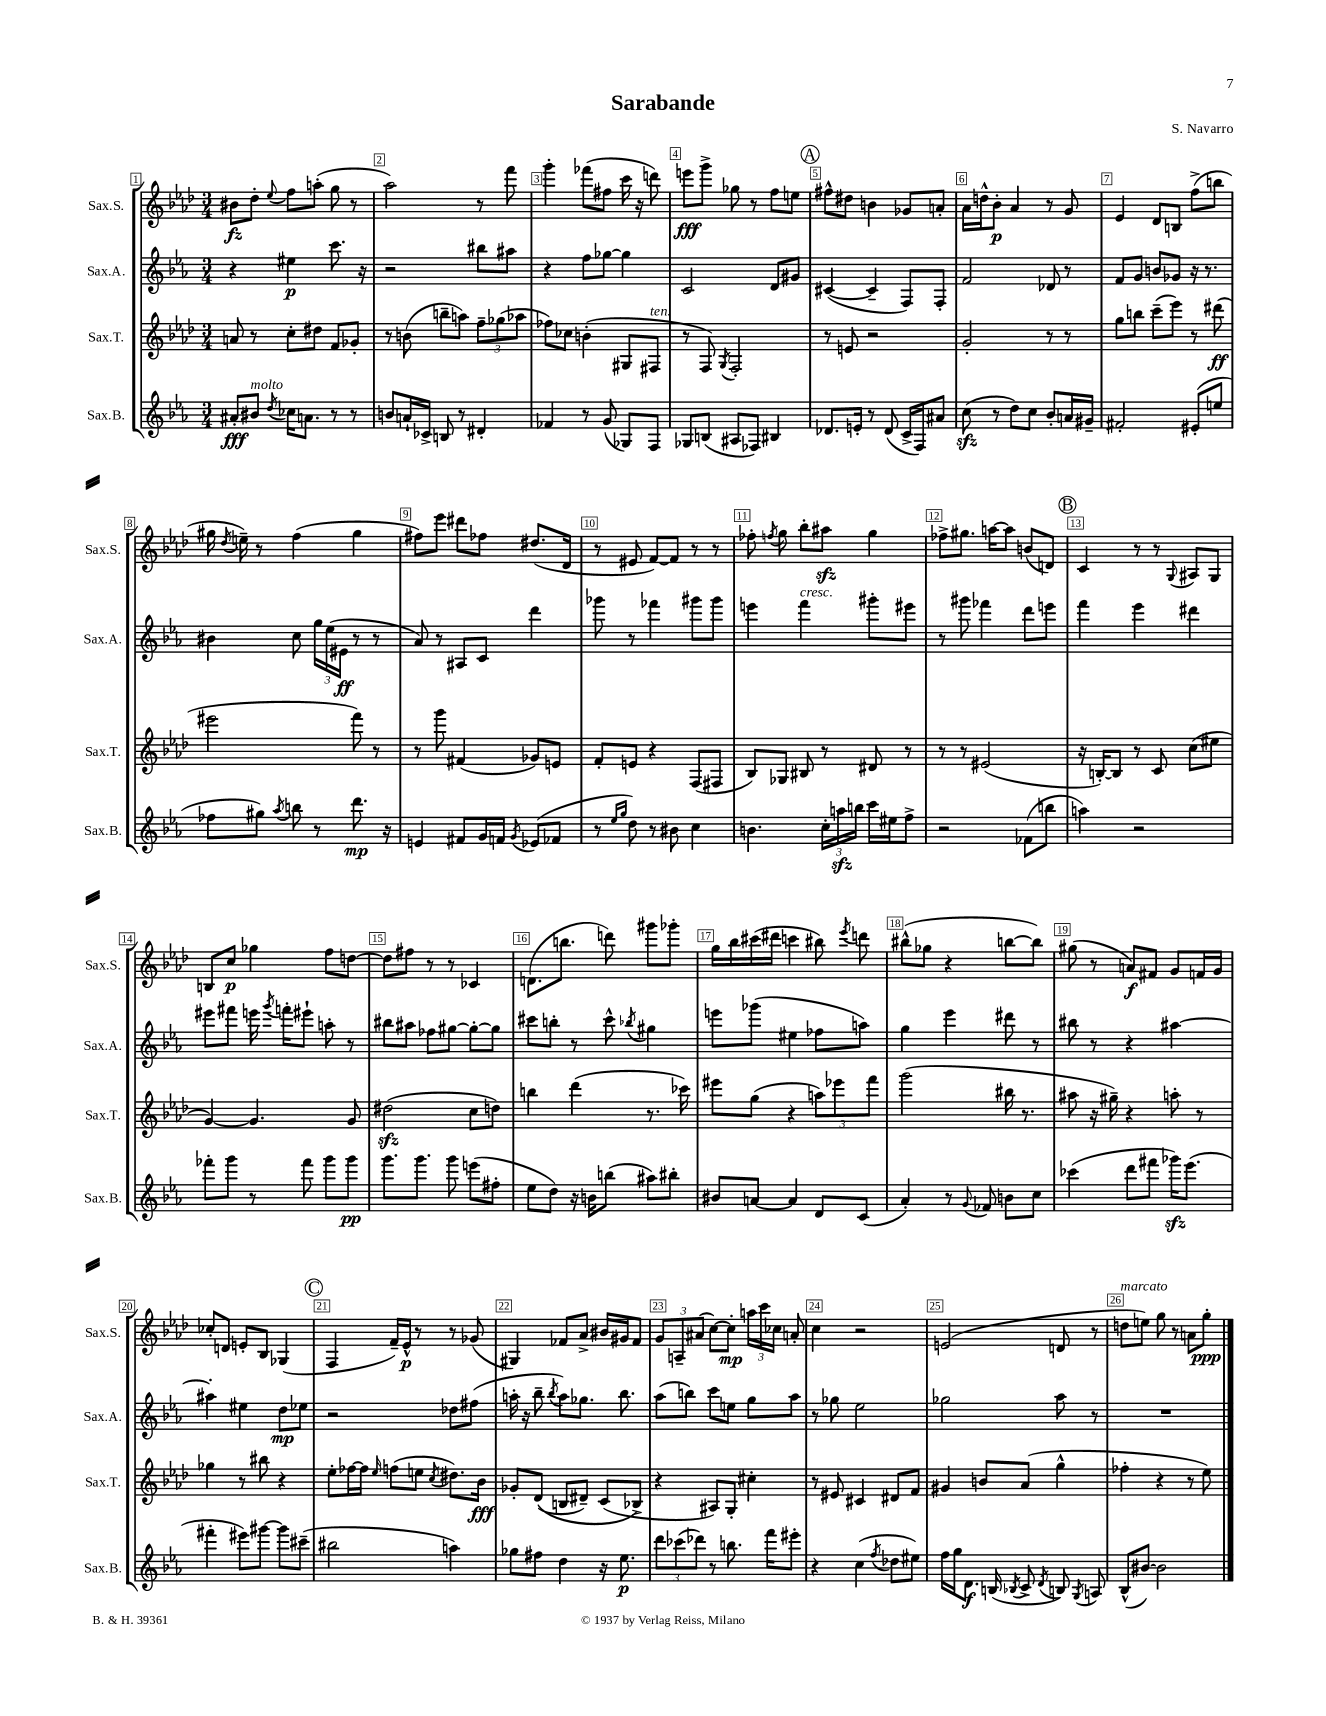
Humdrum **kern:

**kern	**dynam	**kern	**dynam	**kern	**dynam	**kern	**dynam
*part4	*part4	*part3	*part3	*part2	*part2	*part1	*part1
*staff4	*staff4	*staff3	*staff3	*staff2	*staff2	*staff1	*staff1
*I"Sax.B.	*	*I"Sax.T.	*	*I"Sax.A.	*	*I"Sax.S.	*
*I'Sax.B.	*	*I'Sax.T.	*	*I'Sax.A.	*	*I'Sax.S.	*
*clefG2	*	*clefG2	*	*clefG2	*	*clefG2	*
*k[b-e-a-]	*	*k[b-e-a-d-]	*	*k[b-e-a-]	*	*k[b-e-a-d-]	*
*M3/4	*	*M3/4	*	*M3/4	*	*M3/4	*
=1	=1	=1	=1	=1	=1	=1	=1
8a#X'/L	fff	8an/	.	4r	.	8b#X\L	fz
!LO:TX:a:i:t=molto	!	!	!	!	!	!	!
8b#X/J	.	8r	.	.	.	8dd-'\J	.
8qdd/	.	.	.	.	.	8qqee-/	.
16cc-X\KL	.	8cc'\L	.	4ee#X\	p	8ff\L	.
8.an\J	.	.	.	.	.	.	.
.	.	8dd#X\J	.	.	.	(8aan'\J	.
8r	.	8f/L	.	8.ccc\	.	8gg\	.
8r	.	8g-X'/J	.	.	.	8r	.
.	.	.	.	16r	.	.	.
=2	=2	=2	=2	=2	=2	=2	=2
8bn/L	.	8r	.	2r	.	2aa-\)	.
16an`/L	.	(8bn\	.	.	.	.	.
16c-X^/JJ	.	.	.	.	.	.	.
8Bn/	.	8bbn~\L	.	.	.	.	.
8r	.	8aan\J)	.	.	.	.	.
4d#X'/	.	12ff~\L	.	8bb#X\L	.	8r	.
.	.	(12gg-X\	.	.	.	.	.
.	.	.	.	8aa#X\J	.	8fff\	.
.	.	12aa-X\J	.	.	.	.	.
=3	=3	=3	=3	=3	=3	=3	=3
4f-X/	.	8ff-X\L)	.	4r	.	4ggg'\	.
.	.	8cc-X\J	.	.	.	.	.
8r	.	(4bn'\	.	8ff\L	.	(8fff-X\L	.
(8g/	.	.	.	[8gg-X\J	.	8ff#X\J	.
8G-X/L)	.	8G#X/L	.	4gg-\]	.	16ccc\	.
.	.	.	.	.	.	16r	.
!	!	!LO:TX:a:i:t=ten.	!	!	!	!	!
8F/J	.	8F#X/J	.	.	.	8dddn\)	.
=4	=4	=4	=4	=4	=4	=4	=4
8G-X/L	.	8r	.	2c/	.	8eeen\L	fff
(8Bn/J	.	8F/)	.	.	.	8ggg^\J	.
.	.	8qG/	.	.	.	.	.
8A#X/L	.	2F'/	.	.	.	8gg-X\	.
8F-X/J)	.	.	.	.	.	8r	.
4B#X/	.	.	.	8d/L	.	8ff\L	.
.	.	.	.	8g#X/J	.	8een\J	.
!!LO:REH:place=s1:t=A
=5	=5	=5	=5	=5	=5	=5	=5
8.d-X/L	.	8r	.	([4c#X/	.	8ff#X^^\L	.
.	.	8en/	.	.	.	8dd#X\J	.
16en'/Jk	.	.	.	.	.	.	.
8r	.	2r	.	4c#~/]	.	4bn\	.
(8d-/	.	.	.	.	.	.	.
16c^/LL	.	.	.	8F/L)	.	8g-X/L	.
16F/J)	.	.	.	.	.	.	.
8a#X/J	.	.	.	8F'/J	.	8an'/J	.
=6	=6	=6	=6	=6	=6	=6	=6
(8cczz\	.	2g'/	.	2f/	.	16a-\LL	.
.	.	.	.	.	.	16ddn^^\J	.
8r	.	.	.	.	.	8b-'\J	p
8dd\L)	.	.	.	.	.	4a-/	.
8cc\J	.	.	.	.	.	.	.
8b-'/L	.	8r	.	8d-X/	.	8r	.
16an/L	.	8r	.	8r	.	8g/	.
16g#X~/JJ	.	.	.	.	.	.	.
=7	=7	=7	=7	=7	=7	=7	=7
2f#X'/	.	8gg\L	.	8f/L	.	4e-/	.
.	.	8bbn\J	.	8g/J	.	.	.
.	.	(8ccc~\L	.	8bn/L	.	8d-/L	.
.	.	8eee-\J)	.	8g-X/J	.	8Bn/J	.
(8e#X'/L	.	8r	.	16r	.	(8ff^\L	.
.	.	.	.	8.r	.	.	.
8een/J	.	(8ddd#X\	ff	.	.	8bbn\J	.
!!LO:LB:g=z
=8	=8	=8	=8	=8	=8	=8	=8
8ff-X\L	.	2eee#X\	.	4b#X\	.	16gg#X\	.
.	.	.	.	.	.	8qdd-/	.
.	.	.	.	.	.	16een~\)	.
8gg#X\J)	.	.	.	.	.	8r	.
8qaa-/	.	.	.	.	.	.	.
8bbn\	.	.	.	8cc\	.	(4ff\	.
8r	.	.	.	24gg\LL	.	.	.
.	.	.	.	(24ee-\	.	.	.
.	.	.	.	24e#X\JJ	ff	.	.
8.ddd\	mp	8fff\)	.	8r	.	4gg#\	.
.	.	8r	.	8r	.	.	.
16r	.	.	.	.	.	.	.
=9	=9	=9	=9	=9	=9	=9	=9
4en/	.	8r	.	8a-/)	.	8ff#X\L)	.
.	.	8ggg\	.	8r	.	8eee-\J	.
8f#X/L	.	(4f#X/	.	8A#X/L	.	8ddd#X\L	.
16g/L	.	.	.	8c/J	.	8ff-X\J	.
16fn/JJ	.	.	.	.	.	.	.
8qg/	.	.	.	.	.	.	.
(8e-X/L	.	8g-X/L)	.	4ddd\	.	(8.dd#X/L	.
8f-X/J	.	8en/J	.	.	.	.	.
.	.	.	.	.	.	16d-/Jk	.
=10	=10	=10	=10	=10	=10	=10	=10
8r	.	8f'/L	.	8ggg-X\	.	8r	.
16qqee-/LL	.	.	.	.	.	.	.
16qqgg/JJ	.	.	.	.	.	.	.
8dd\)	.	8en/J	.	8r	.	8e#X/	.
8r	.	4r	.	4fff-X\	.	[8f/L)	.
8b#X\	.	.	.	.	.	8f/J]	.
4cc\	.	(8F/L	.	8ggg#X\L	.	8r	.
.	.	8F#X/J	.	8ggg#\J	.	8r	.
=11	=11	=11	=11	=11	=11	=11	=11
4.bn\	.	8B-/L)	.	4eeen\	.	8ff-X'\	.
.	.	.	.	.	.	8qffn/	.
.	.	8G-X/J	.	.	.	8gg\	.
!	!	!	!	!LO:TX:a:i:t=cresc.	!	!	!
.	.	8B#X/	.	4fff\	.	8bb-'\L	.
24cc'\LL	.	8r	.	.	.	8aa#Xzz\J	.
24aanzz\	.	.	.	.	.	.	.
24bbn\JJ	.	.	.	.	.	.	.
16ccc\LL	.	8d#X/	.	8ggg#X'\L	.	4gg\	.
16ee#X\J	.	.	.	.	.	.	.
8ff^\J	.	8r	.	8eee#X\J	.	.	.
=12	=12	=12	=12	=12	=12	=12	=12
2r	.	8r	.	8r	.	8ff-X^\L	.
.	.	8r	.	8ggg#X\	.	8.gg#X\J	.
.	.	(2e#X/	.	4fff-X\	.	.	.
.	.	.	.	.	.	[16aan\KL	.
.	.	.	.	.	.	8aa\J]	.
(8f-X\L	.	.	.	8ddd\L	.	(8bn/L	.
8bbn\J	.	.	.	8eeen\J	.	8dn/J)	.
!!LO:REH:place=s1:t=B
=13	=13	=13	=13	=13	=13	=13	=13
4aan\)	.	16r	.	4fff\	.	4c/	.
.	.	[16Bn'/KL)	.	.	.	.	.
.	.	8B/J]	.	.	.	.	.
2r	.	8r	.	4eee-\	.	8r	.
.	.	8c/	.	.	.	8r	.
.	.	.	.	.	.	8qqG/	.
.	.	(8cc\L	.	4ddd#X\	.	8A#X/L	.
.	.	8ee#X\J	.	.	.	8G/J	.
!!LO:LB:g=z
=14	=14	=14	=14	=14	=14	=14	=14
8fff-X'\L	.	[4g/)	.	8eee#X\L	.	8Bn/L	.
8ggg\J	.	.	.	8fff#X\J	.	8cc/J	p
8r	.	4.g/]	.	16eeen\	.	4gg-X\	.
.	.	.	.	8qggg/	.	.	.
.	.	.	.	16fffn'\KL	.	.	.
8fff-\	.	.	.	8eee#X`\J	.	.	.
8ggg\L	.	.	.	8aan'\	.	8ff\L	.
8ggg\J	pp	8g/	.	8r	.	[8ddn\J	.
=15	=15	=15	=15	=15	=15	=15	=15
8.ggg\L	.	(2dd#Xzz\	.	8bb#X\L	.	8dd\L]	.
.	.	.	.	8aa#X\J	.	8ff#X\J	.
8.ggg\J	.	.	.	.	.	.	.
.	.	.	.	8ff-X\L	.	8r	.
8ggg\	.	.	.	[8gg#X\J	.	8r	.
(8eeen\L	.	8cc\L	.	8gg#'\L_	.	4c-X/	.
8ff#X'\J	.	8ddn\J)	.	8gg#\J]	.	.	.
=16	=16	=16	=16	=16	=16	=16	=16
8ee-\L	.	4bbn\	.	8ccc#X\L	.	(8.dn\L	.
8dd\J)	.	.	.	8bbn'\J	.	.	.
.	.	.	.	.	.	8.bbn\J	.
16r	.	(4ddd-\	.	8r	.	.	.
16bn\KL	.	.	.	.	.	.	.
(8bbn\J	.	.	.	8ccc#^^\	.	8dddn\)	.
.	.	.	.	8qbb-X/	.	.	.
8aa#X\L)	.	8.r	.	4gg#X\	.	8ggg#X\L	.
8bb#X'\J	.	.	.	.	.	8ggg-X'\J	.
.	.	16ccc-X\)	.	.	.	.	.
=17	=17	=17	=17	=17	=17	=17	=17
8b#X/L	.	8eee#X\L	.	8eeen\L	.	16gg\LL	.
.	.	.	.	.	.	16bb-\	.
[8an/J	.	(8gg\J	.	(8ggg-X\J	.	(16ccc#X\	.
.	.	.	.	.	.	16ddd#X\JJ	.
4a/]	.	4r	.	4ee#X\	.	4cccn\	.
8d/L	.	12aan\L)	.	8ff-X\L	.	8bb#X\)	.
.	.	12eee-X\	.	.	.	.	.
.	.	.	.	.	.	8qeee-/	.
(8c/J	.	.	.	8aan\J)	.	8dddn\	.
.	.	12fff\J	.	.	.	.	.
=18	=18	=18	=18	=18	=18	=18	=18
4a-'/)	.	(2ggg\	.	4gg\	.	(8bb#X^^\L	.
.	.	.	.	.	.	8gg-X\J	.
8r	.	.	.	4eee-\	.	4r	.
8qqg/	.	.	.	.	.	.	.
8f-X/	.	.	.	.	.	.	.
8bn\L	.	16bb#X\	.	8ddd#X\	.	[8bbn\L	.
.	.	8.r	.	.	.	.	.
8cc\J	.	.	.	8r	.	8bb\J])	.
=19	=19	=19	=19	=19	=19	=19	=19
(4ccc-X\	.	8aa#X\	.	8bb#X\	.	(8gg#X\	.
.	.	16r	.	8r	.	8r	.
.	.	16gg#X~\)	.	.	.	.	.
8ddd\L	.	4r	.	4r	.	8an/L)	f
8fff#X\J	.	.	.	.	.	8f#X/J	.
16ggg-Xzz\KL)	.	8aan'\	.	[4aa#X\	.	8g/L	.
(8.eee-\J	.	.	.	.	.	.	.
.	.	8r	.	.	.	16fn/L	.
.	.	.	.	.	.	16g/JJ	.
!!LO:LB:g=z
=20	=20	=20	=20	=20	=20	=20	=20
4fff#X'\	.	4gg-X\	.	4aa#X'\]	.	8cc-X'/L	.
.	.	.	.	.	.	8dn/J	.
8eee#X\L)	.	8r	.	4ee#X\	.	8en'/L	.
[8ggg#X\J	.	8bb#X\	.	.	.	8B-/J	.
8ggg#\L]	.	4r	.	8dd\L	mp	(4G-X/	.
(8ccc#X~\J	.	.	.	8ee-X\J	.	.	.
!!LO:REH:place=s1:t=C
=21	=21	=21	=21	=21	=21	=21	=21
2bb#X\	.	8ee-'\L	.	2r	.	4F/	.
.	.	[16ff-X\L	.	.	.	.	.
.	.	16ff-\JJ]	.	.	.	.	.
.	.	16qqee-/	.	.	.	.	.
.	.	(8ffn\L	.	.	.	16f~/LL)	.
.	.	.	.	.	.	16e-^^/JJ	p
.	.	8een\J	.	.	.	8r	.
.	.	8qcc/	.	.	.	.	.
4aan\)	.	8.dd#X\L)	.	8dd-X\L	.	8r	.
.	.	.	.	(8ff#X\J	.	(8g-X/	.
.	.	16b-\Jk	fff	.	.	.	.
=22	=22	=22	=22	=22	=22	=22	=22
8gg-X\L	.	8g-X'/L	.	16aan'\	.	4G#X/)	.
.	.	.	.	16r	.	.	.
8ff#X\J	.	((8d-/J	.	8bb-~\	.	.	.
.	.	.	.	8qbb-/	.	.	.
4dd\	.	8Bn/L	.	8aa\L)	.	8f-X/L	.
.	.	8d#X~/J)	.	8.gg-X\J	.	8a-^/J	.
16r	.	(8c/L	.	.	.	16b#X/LL	.
8.ee-\	p	.	.	8.bb-\	.	16g#X/J	.
.	.	8B-X^/J)	.	.	.	8f-/J	.
=23	=23	=23	=23	=23	=23	=23	=23
12ddd\L	.	4r	.	(8aa-\L	.	12g/L	.
(12ccc-X\	.	.	.	.	.	12An~/	.
.	.	.	.	8bbn\J)	.	.	.
12ddd-X\J)	.	.	.	.	.	(12a#X/J	.
8r	.	8A#X/L)	.	8ccc\L	.	[8cc\L)	.
8.bbn\	.	8G'/J	.	8een\J	.	8cc'\J]	mp
.	.	4cc#X'\	.	8gg\L	.	24aan\LL	.
.	.	.	.	.	.	24ccc\	.
16fff\KL	.	.	.	.	.	.	.
.	.	.	.	.	.	24cc-X\JJ	.
8eee#X'\J	.	.	.	8aa-\J	.	8an'/	.
=24	=24	=24	=24	=24	=24	=24	=24
4r	.	8r	.	8r	.	4cc\	.
.	.	8e#X/	.	8gg-X\	.	.	.
(4cc\	.	4c#X/	.	2ee-\	.	2r	.
8qff/	.	.	.	.	.	.	.
8dd-X\L	.	8d#X/L	.	.	.	.	.
8ee#X\J)	.	8f/J	.	.	.	.	.
=25	=25	=25	=25	=25	=25	=25	=25
16ff\LL	.	4g#X/	.	2gg-X\	.	(2en/	.
16gg\J	.	.	.	.	.	.	.
8.d\J	f	.	.	.	.	.	.
.	.	8bn/L	.	.	.	.	.
(16Bn/	.	.	.	.	.	.	.
8qB-X/	.	.	.	.	.	.	.
8c^/	.	(8a-/J	.	.	.	.	.
8qd/	.	.	.	.	.	.	.
8Bn/)	.	4gg^^\	.	8aa-\	.	8dn/	.
8qG/	.	.	.	.	.	.	.
8An/	.	.	.	8r	.	8r	.
=26	=26	=26	=26	=26	=26	=26	=26
!	!	!	!	!	!	!LO:TX:a:i:t=marcato	!
(8B-^^/L	.	4ff-X'\	.	2.r	.	8ddn\L	.
[8b#X/J)	.	.	.	.	.	8een\J)	.
2b#\]	.	4r	.	.	.	8gg\	.
.	.	.	.	.	.	8r	.
.	.	8r	.	.	.	8an\L	.
.	.	8ee-\)	.	.	.	8gg'\J	ppp
==	==	==	==	==	==	==	==
*-	*-	*-	*-	*-	*-	*-	*-
